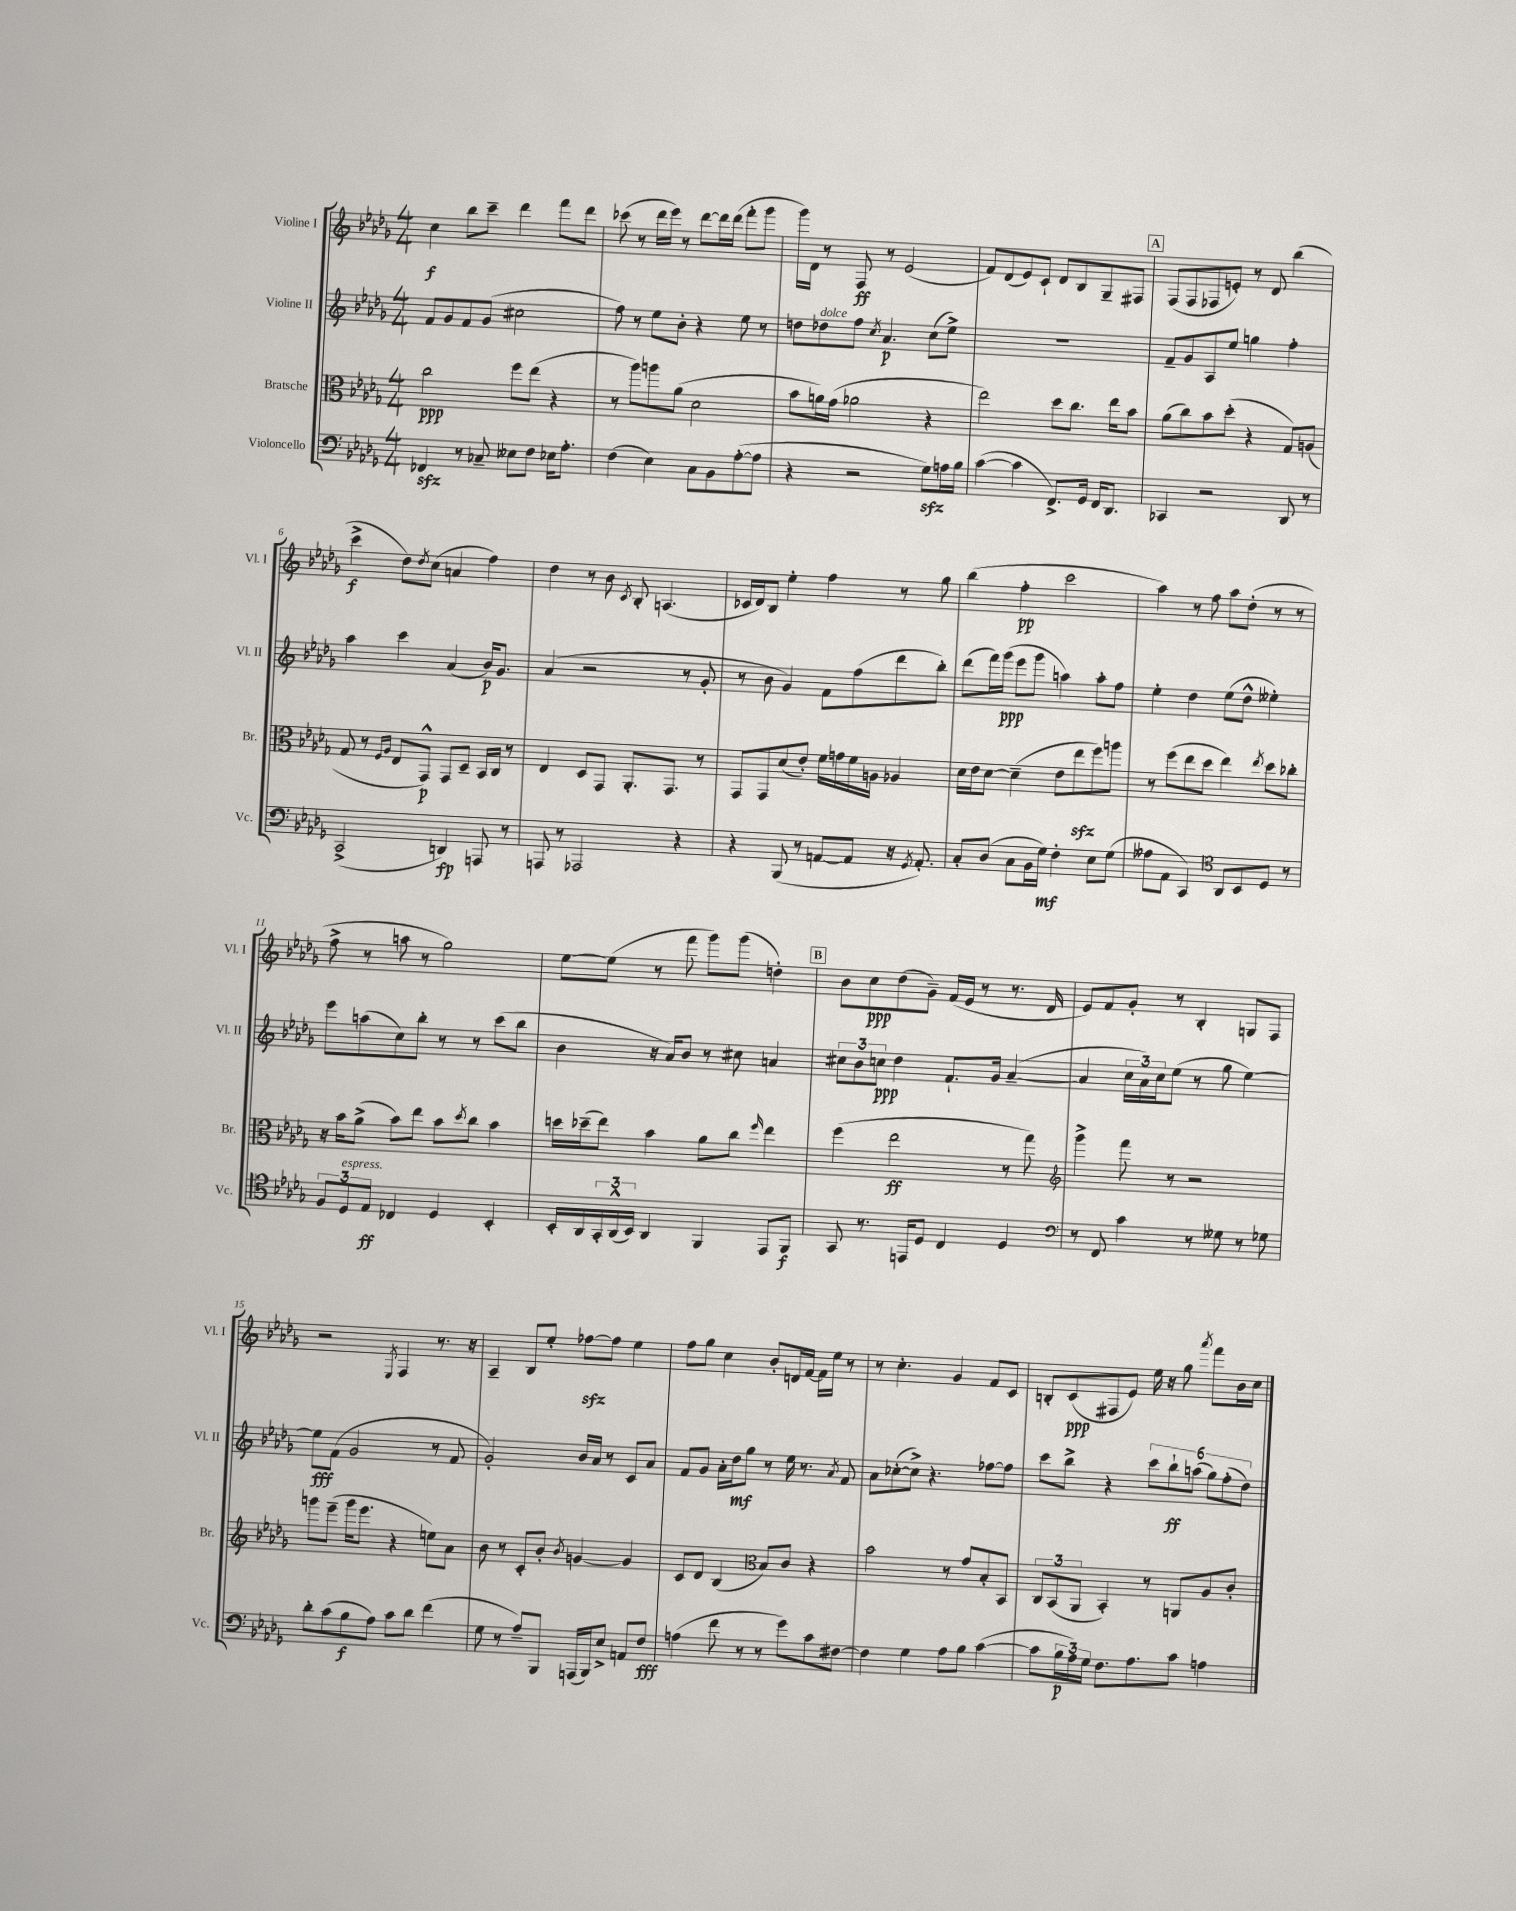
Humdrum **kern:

**kern	**kern	**kern	**kern
*staff4	*staff3	*staff2	*staff1
*clefF4	*clefC3	*clefG2	*clefG2
*k[b-e-a-d-g-]	*k[b-e-a-d-g-]	*k[b-e-a-d-g-]	*k[b-e-a-d-g-]
*M4/4	*M4/4	*M4/4	*M4/4
4FF-	2cc	8f	4cc
.	.	8g-	.
8r	.	8f	8bb-
8C-~	.	(8g-	8ccc~
8E--	8ff	2cc#	4ddd-
8F	(8ee-	.	.
16E-	4r	.	8fff
8.A-'	.	.	.
.	.	.	8ddd-
=	=	=	=
(4F	8r	8ff)	(8ccc-
.	8aa-)	8r	8r
4E-)	8aa	8ee-	16ddd-
.	.	.	16eee-)
.	(8a-	8b-'	8r
8C	2d-	4r	[8ddd-
8BB-	.	.	16ddd-]
.	.	.	(16ddd-
([8A-'	.	8ee-	8fff'
8A-]	.	8r	8ggg-
=	=	=	=
4r	8b-	8dd	16ggg-)
.	.	.	16d-
.	16a)	8dd-	8r
.	(16g-	.	.
2r	2a-	8ff	8F
.	.	8qcc	.
.	.	4.a-	8r
.	.	.	(2e-
8G-)	4r	(8cc	.
16A	.	8ee-^)	.
16B-	.	.	.
=	=	=	=
([4c	2ee-)	1r	8f)
.	.	.	(8d-
4c]	.	.	8e-)
.	.	.	8c`
8.FF^)	8dd-	.	8d-
.	8.cc	.	8B-
16GG-	.	.	.
16FF	.	.	8G-~
8.DD-	16ee-	.	.
.	8b-	.	8F#
=	=	=	=
4CC-	(8a-	8f~	(8F
.	8cc)	8g-	8F
2r	8b-	8A-	8F-
.	(8dd-'	8ee-	8e')
.	4r	4gg	8r
.	.	.	8d-
8DD-	8G-)	4ff'	(4bb-
8r	(8A	.	.
=	=	=	=
(2CC^	8G-	4aa-	4ccc^
.	8r	.	.
.	16qqF	.	.
.	16qqA-	.	.
.	8E-	4ccc	8dd-)
.	.	.	8qdd-
.	8GG-^^)	.	(8cc
4DD)	8GG-	(4a-	4a
.	8D-~	.	.
8AAA	16BB-	16b-)	4ff)
.	16C	8.g-	.
8r	8r	.	.
=	=	=	=
8AAA	4E-	(4a-	4dd-
8r	.	.	.
2AAA-	8D-	2r	8r
.	8GG-	.	8b-
.	.	.	8qc
.	8.AA-'	.	8B-'
.	.	.	(4.A
.	8.GG-	.	.
4r	.	8r	.
.	8r	8g-'	.
=	=	=	=
4r	8GG-	8r	16c-
.	.	.	16d-)
.	8GG-	8b-	8B-
(8BBB-	(8d-	4g-)	4ee-'
8r	8e-')	.	.
[8AA	16f	8f	4ff
.	16g	.	.
8AA]	16f	(8ff	.
.	16A	.	.
16r	4A-	8ddd-	8r
8qGG-	.	.	.
8.AA')	.	.	.
.	.	8bb-')	8gg-
=	=	=	=
8C'	16d-	(8ddd-	(4bb-
.	16e-	.	.
(8D-	[8d-	16fff)	.
.	.	(16ggg-	.
8C	(4d-~]	8eee-	4ff'
16BB-	.	8ggg-	.
16G-)	.	.	.
4F'	8e-	4aa)	2ccc
.	8ee-	.	.
8E-	8ff)	8aa'	.
(8G-	8aa	8ff	.
=	=	=	=
8A--	8r	4ee-'	4aa-)
8AA-	(8ff	.	.
4CC)	8ee-	4dd-	8r
.	8dd-	.	8ff
*clefC4	*	*	*
8AA-	4ee-)	(8ee-	8aa-
8BB-	.	8dd-^^	(8dd-'
.	8qee-	.	.
8D-	8dd-	4ee--')	8r
8r	8cc-'	.	8r
=	=	=	=
12F	16r	8eee-	8ff^
.	16b-	.	.
12D-	.	.	.
.	(8a-^	(8aa	8r
12E-	.	.	.
4C-	8b-)	8cc)	8aa
.	8ee-	8bb-'	8r
4D-	8b-	8r	2gg-)
.	8qdd-	.	.
.	8cc	8r	.
4BB-'	4b-	(8ccc	.
.	.	8bb-	.
=	=	=	=
16BB-'	16dd	4b-	[8ee-
16AA-	(16dd-~	.	.
24GG-'	8ee-)	.	(8ee-]
(24AA-^^	.	.	.
24BB-)	.	.	.
4AA-	4b-	16r	8r
.	.	16a-)	.
.	.	8b-	8fff
4FF	8a-	8r	8ggg-)
.	8cc	8cc#	(8ggg-
.	16qqff	.	.
8EE-	4ee-	4a	4dd')
8FF	.	.	.
=	=	=	=
8GG-	(4ff	12cc#	8b-
.	.	12b-	.
8.r	.	.	8cc
.	.	12cc	.
.	2ee-	4dd-	(8dd-
16EE	.	.	.
8D-	.	.	8g-~)
4C	.	8.f`	(16f
.	.	.	16e-
.	.	.	8r
.	.	16g-	.
4D-	8r	([4a-~	8.r
.	8gg-)	.	.
.	.	.	16d-
=	=	=	=
*clefF4	*clefG2	*	*
8r	4ggg-^	4a-]	8e-)
8FF	.	.	8f
4c	8fff	24cc	8g-'
.	.	24a-)	.
.	.	24cc	.
.	8r	(8ee-	8r
8r	2r	8r	4B-'
8G--	.	8gg-	.
8r	.	[4ee-)	8G
8G-	.	.	8F
=	=	=	=
8d-'	8ggg	8ee-]	2r
(8c	(8eee-~	(8f	.
8B-	16ggg	2g-	.
.	8.eee-	.	.
8A-)	.	.	.
.	.	.	8qE-
8c	4r	.	4F
8d-	.	.	.
(4f	8ee)	8r	8.r
.	8a-	8f	.
.	.	.	16r
=	=	=	=
8G-	8b-	2g-')	4A-~
8r	8r	.	.
8A-~)	8c'	.	8B-
8BBB-	8b-'	.	8ee-'
.	8qb-	.	.
(16AAA	[4g	16b-	[8ff-
16BBB-)	.	16a-	.
8E-^	.	8r	8ff-]
8AA	4g]	8c	4ee-
8F	.	8a-	.
=	=	=	=
(4A	8c	8f	8ff
.	8d-	8g-	8gg-
8f	(4B-	16a-'	4cc
.	.	16dd-	.
8r	.	8gg-	.
*	*clefC3	*	*
8r	8B-)	8r	8b-'
8g-)	8c	16ee-	16d
.	.	8.r	[16f
8c	4r	.	16f]
.	.	.	16ee-
.	.	8qa-	.
[8F#	.	8f	8r
=	=	=	=
4F#]	2b-	8a-	8r
.	.	([8cc-'	4.cc'
4G-	.	8cc-^])	.
.	.	4.r	.
8A-	8r	.	4g-
8B-	8g-	.	.
([4c	8B-'	[8ff-	8f
.	8BB-	8ff-]	8c
=	=	=	=
8c]	12C	8ccc	8B'
.	(12BB-	.	.
24B-	.	8bb-^	(8c
24A-)	12AA-	.	.
24G-	.	.	.
8.F	4BB-')	4r	8F#
.	.	.	8e-)
8.A-	.	.	.
.	8r	12ccc	16ee-
.	.	.	16r
.	.	12bb-`	.
8c	8AA	.	8gg-
.	.	(12aa	.
.	.	.	8qaaa-
4A	8A-	12gg-)	8fff
.	.	(12ff'	.
.	8c'	.	16b-
.	.	12dd-)	.
.	.	.	16cc
==	==	==	==
*-	*-	*-	*-
